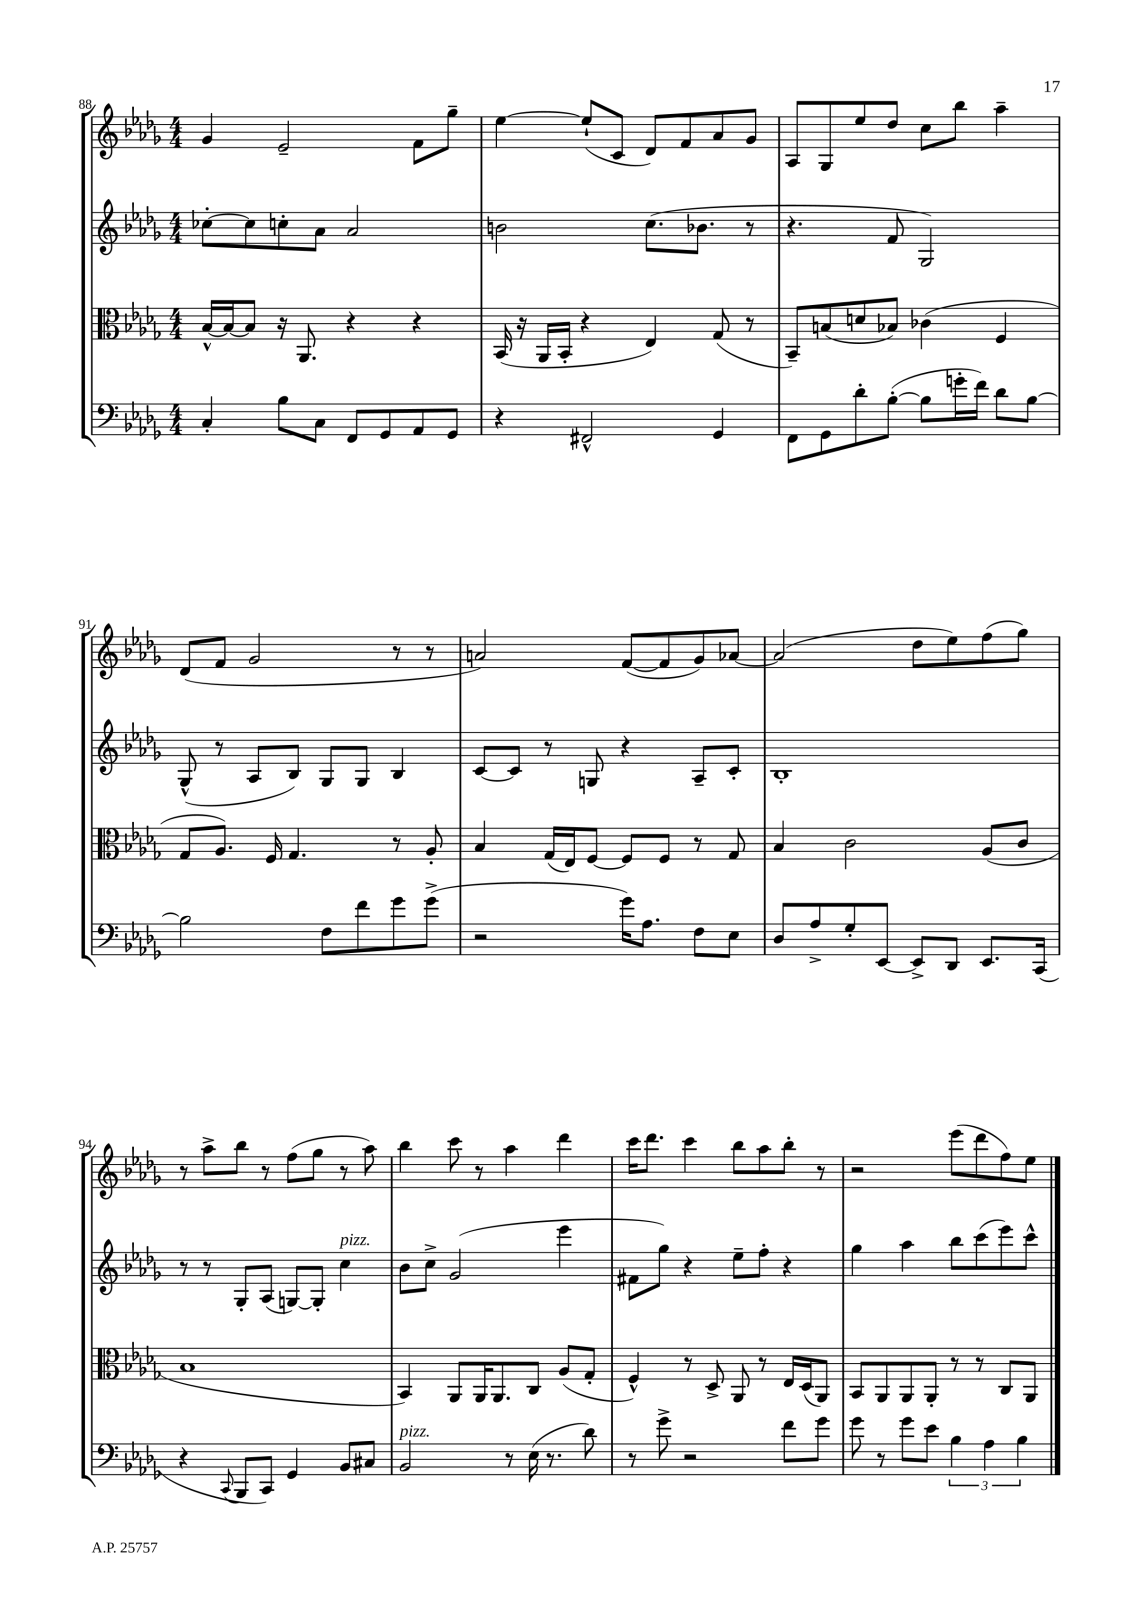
<<
\new StaffGroup <<
\new Staff = "s0" {
    \clef treble \key des \major \numericTimeSignature \time 4/4
    ges'4 ees'2-- f'8 ges''8-- |
    ees''4~ ees''8-!( c'8 des'8) f'8 aes'8 ges'8 |
    aes8 ges8 ees''8 des''8 c''8 bes''8 aes''4-- |
    des'8( f'8 ges'2 r8 r8 |
    a'2) f'8~( f'8 ges'8) aes'8~ |
    aes'2( des''8 ees''8) f''8( ges''8) |
    r8 aes''8-> bes''8 r8 f''8( ges''8 r8 aes''8) |
    bes''4 c'''8 r8 aes''4 des'''4 |
    c'''16 des'''8. c'''4 bes''8 aes''8 bes''8-. r8 |
    r2 ees'''8( des'''8 f''8) ees''8 \bar "|." |
}
\new Staff = "s1" {
    \clef treble \key des \major \numericTimeSignature \time 4/4
    ces''8~-. ces''8 c''8-. aes'8 aes'2 |
    b'2 c''8.( bes'8. r8 |
    r4. f'8 ges2) |
    ges8-^( r8 aes8 bes8) ges8 ges8 bes4 |
    c'8~ c'8 r8 g8 r4 aes8-- c'8-. |
    bes1-. |
    r8 r8 ges8-. aes8( g8~) g8-. c''4^\markup { \italic "pizz." } |
    bes'8 c''8-> ges'2( ees'''4 |
    fis'8 ges''8) r4 ees''8-- f''8-. r4 |
    ges''4 aes''4 bes''8 c'''8( ees'''8) c'''8-^ \bar "|." |
}
\new Staff = "s2" {
    \clef alto \key des \major \numericTimeSignature \time 4/4
    bes16~-^ bes16~ bes8 r16 aes,8. r4 r4 |
    bes,16( r16 aes,16 bes,16-. r4 ees4) ges8( r8 |
    bes,8--) b8( d'8 bes8) ces'4( f4 |
    ges8 aes8.) f16 ges4. r8 aes8-. |
    bes4 ges16( ees16) f8~ f8 f8 r8 ges8 |
    bes4 c'2 aes8( c'8 |
    bes1 |
    bes,4) aes,8 aes,16 aes,8. c8 aes8( ges8-. |
    f4-^) r8 des8-> aes,8 r8 ees16 des16( aes,8) |
    bes,8 aes,8 aes,8 aes,8-. r8 r8 c8 aes,8 \bar "|." |
}
\new Staff = "s3" {
    \clef bass \key des \major \numericTimeSignature \time 4/4
    c4-. bes8 c8 f,8 ges,8 aes,8 ges,8 |
    r4 fis,2-^ ges,4 |
    f,8 ges,8 des'8-. bes8~-.( bes8 g'16-. f'16) des'8 bes8~ |
    bes2 f8 f'8 ges'8 ges'8->( |
    r2 ges'16) aes8. f8 ees8 |
    des8 aes8-> ges8-. ees,8~ ees,8-> des,8 ees,8. c,16( |
    r4 \appoggiatura { c,8 } bes,,8 c,8) ges,4 bes,8 cis8 |
    bes,2^\markup { \italic "pizz." } r8 ees16( r8. des'8) |
    r8 ges'8-> r2 f'8 ges'8 |
    ges'8 r8 ges'8 ees'8 \tuplet 3/2 { bes4 aes4 bes4 } \bar "|." |
}
>>
>>
\layout { \context { \Score currentBarNumber = #88 } }
